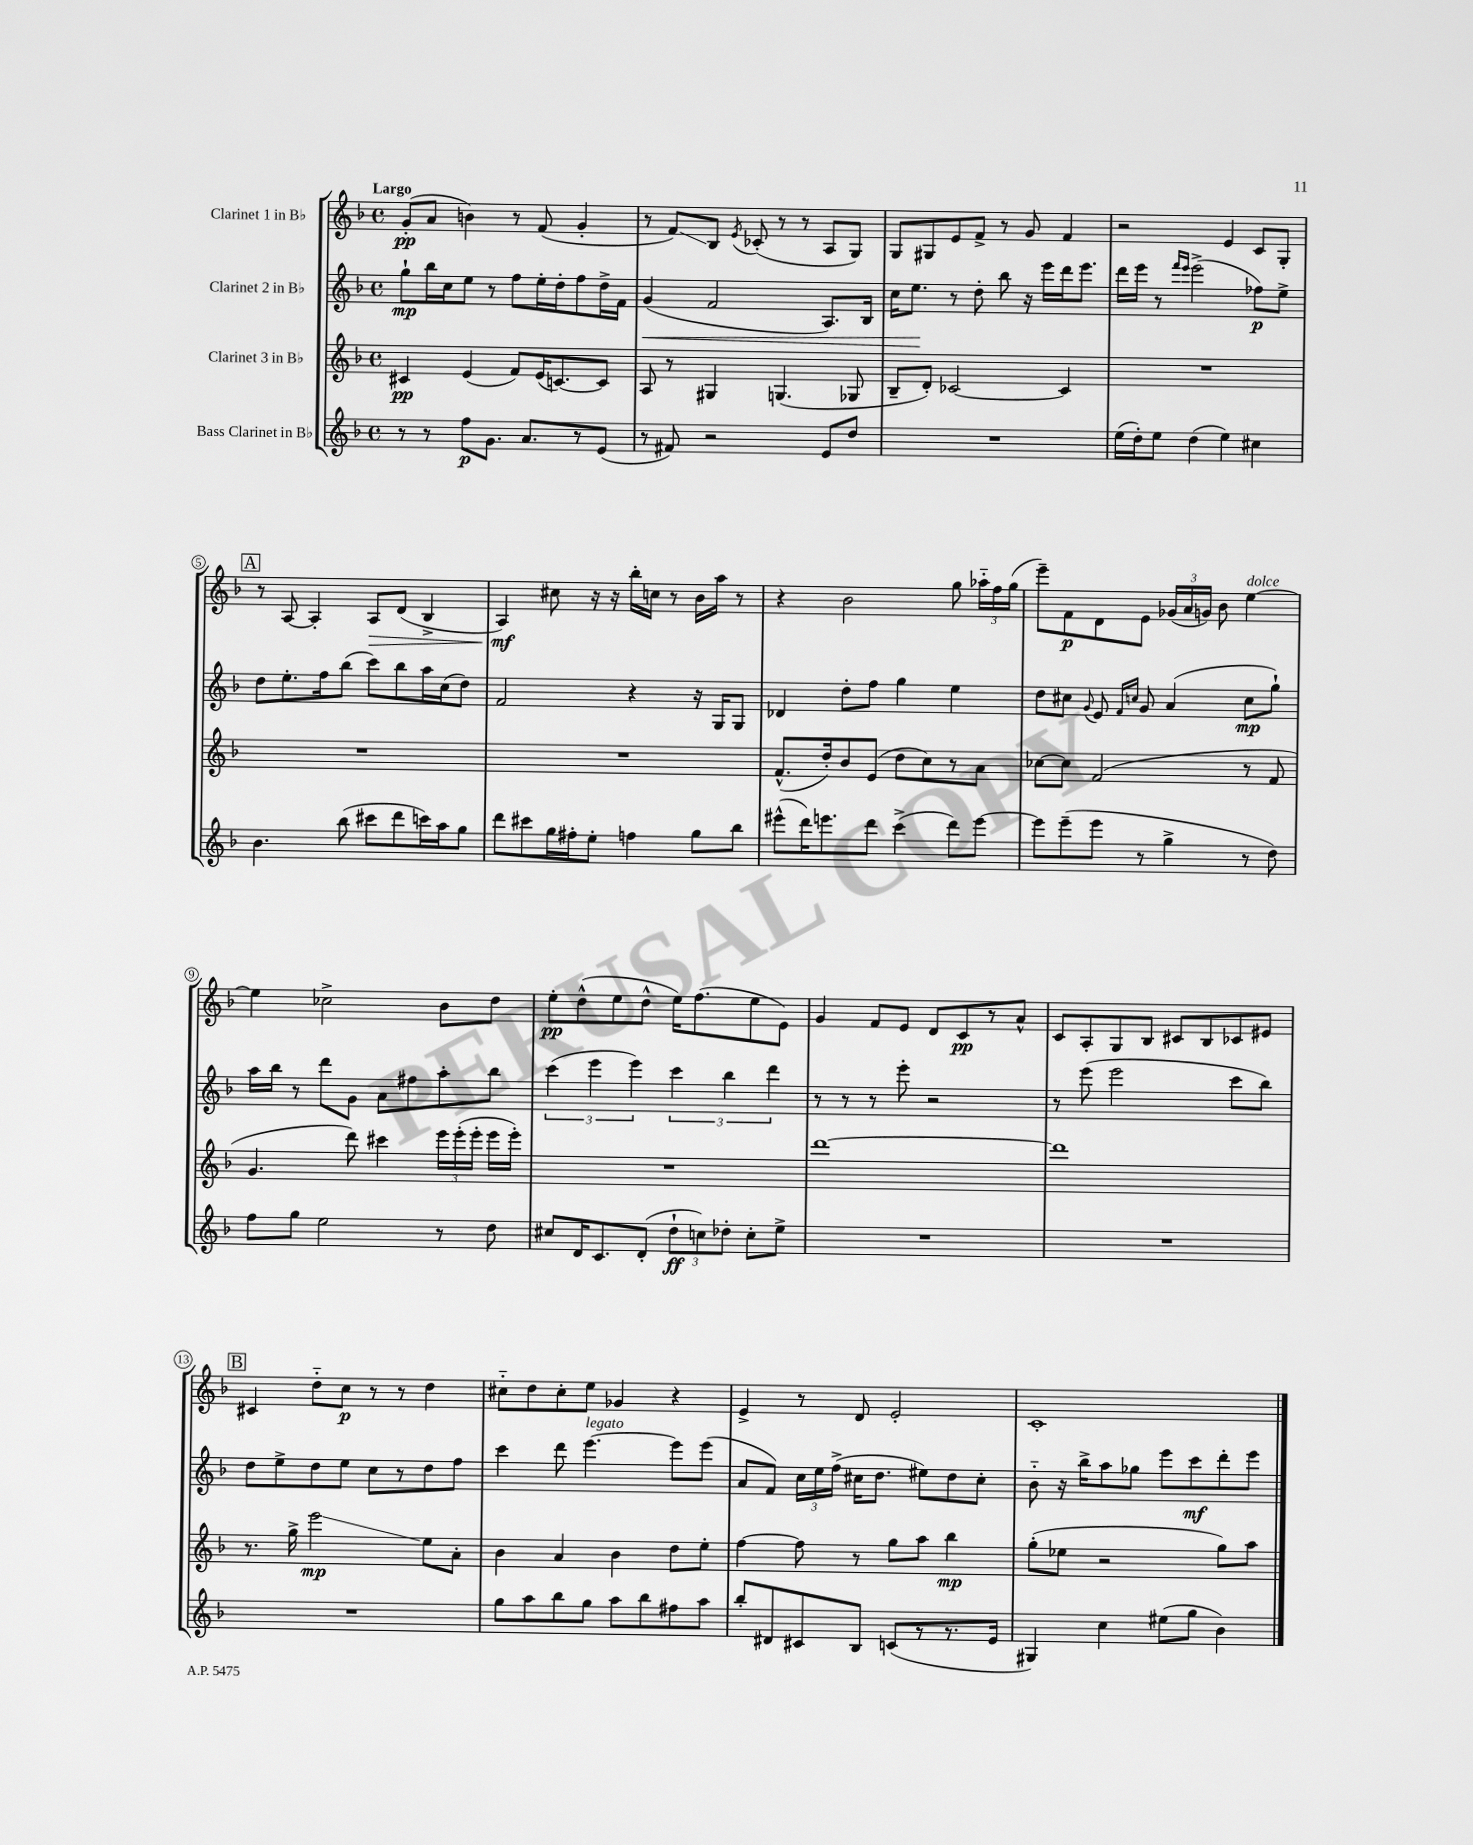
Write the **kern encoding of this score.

**kern	**kern	**kern	**kern
*staff4	*staff3	*staff2	*staff1
*clefG2	*clefG2	*clefG2	*clefG2
*k[b-]	*k[b-]	*k[b-]	*k[b-]
*M4/4	*M4/4	*M4/4	*M4/4
*met(c)	*met(c)	*met(c)	*met(c)
8r	4c#/	8gg`\L	(8g'/L
8r	.	16bb-\L	8a/J
.	.	16cc\J	.
8ff\L	(4e/	8ee\J	4b\)
8.g\J	.	8r	.
.	8f/L)	8ff\L	8r
8.a/L	.	.	.
.	(16e/K	16ee'\L	(8f/
.	[8.c/)	16dd'\J	.
8r	.	8ff\	4g'/
(8e/J	8c/]J	16dd^\L	.
.	.	16f\JJ	.
=	=	=	=
8r	8A/	(4g/	8r
8f#/)	8r	.	8f/L)
2r	4G#/	2f/	8B-/J
.	.	.	8qe/
.	.	.	(8c-'/
.	(4.G/	.	8r
.	.	.	8r
8e/L	.	8.A/L)	8A/L
8dd/J	8G-/	.	8G/J)
.	.	16B-/Jk	.
=	=	=	=
1r	8B-~/L	16cc\LK	8G/L
.	.	8.ee\J	.
.	8d'/J)	.	8G#/
.	[2c-/	8r	8e/
.	.	8dd'\	8f^/J
.	.	8bb-\	8r
.	.	16r	8g/
.	.	16eee\LL	.
.	4c-/]	16ddd\J	4f/
.	.	8.eee\J	.
=	=	=	=
(16ee\LL	1r	16ddd\LL	2r
16dd'\J)	.	16eee\JJ	.
8ee\J	.	8r	.
.	.	16qqfff/LL	.
.	.	16qqeee/JJ	.
(4dd\	.	(2eee^\	.
4ee\)	.	.	4e/
4cc#\	.	8ff-\L)	8c/L
.	.	8ee^\J	8G'/J
=	=	=	=
4.b-\	1r	8dd\L	8r
.	.	8.ee'\	[8A/
.	.	.	4A'/]
.	.	16ff\k	.
(8bb-\	.	(8bb-\J	.
8ccc#\L	.	8ccc\L)	8A/L
8ddd\	.	8bb-\	(8d/J
16ccc\L)	.	16aa\L	4B-^/
16aa\J	.	(16cc\J	.
8gg\J	.	8dd\J)	.
=	=	=	=
8ddd\L	1r	2f/	4A/)
8ccc#\	.	.	.
16gg\L	.	.	8cc#\
16ff#'\J	.	.	.
8ee'\J	.	.	16r
.	.	.	16r
4ff\	.	4r	16bb-'\LL
.	.	.	16cc\JJ
.	.	.	8r
8gg\L	.	16r	16b-\LL
.	.	16G/LK	16aa\JJ
8bb-\J	.	8G/J	8r
=	=	=	=
(8eee#^^\L	(8.f^^/L	4d-/	4r
16ddd\K)	.	.	.
8.eee\	16dd'/k)	.	.
.	8b-/	8dd'\L	2b-\
8ddd\J	(8e/J	8ff\J	.
(4ccc^\	8dd\L	4gg\	.
.	8cc\)	.	.
8ddd\L)	8r	4ee\	8gg\
[8eee\J	8a\J	.	24aa-'~\LL
.	.	.	24ff\
.	.	.	(24gg\JJ
=	=	=	=
8eee\]L	[8cc-\L	8dd\L	8eee~\L)
(8eee~\	8cc-\]J	8cc#\J	8f\
.	.	8qqg/	.
8eee\J	(2f/	8e/	8d\
.	.	16qqf/LL	.
.	.	16qqcc/JJ	.
8r	.	8g/	8e\J
4gg^\	.	(4a/	(24g-/LL
.	.	.	24a/
.	.	.	24g/JJ)
.	.	.	8b-\
8r	8r	8cc\L	[4ee\
8dd\)	8f/	8gg`\J)	.
=	=	=	=
8ff\L	4.g/	16aa\LL	4ee\]
.	.	16bb-\JJ	.
8gg\J	.	8r	.
2ee\	.	8ddd\L	2cc-^\
.	8ddd\)	8g\J	.
.	4ccc#\	8a\L	.
.	.	8ff#\	.
8r	24eee\LL	8aa'\	8b-\L
.	(24eee'\	.	.
.	24eee'\JJ	.	.
8dd\	16eee\LL	8bb-\J	8dd\J
.	16eee'\JJ)	.	.
=	=	=	=
8cc#/L	1r	(6ccc\	8ee'\L
16d/K	.	.	(8dd^^\
.	.	6eee\	.
8.c/	.	.	.
.	.	.	8ee\
.	.	6eee\)	.
(8d'/J	.	.	8dd^^\J
12dd`\L	.	6ccc\	16ee\LK)
.	.	.	(8.ff\
12cc\)	.	.	.
12dd-'\J	.	6bb-\	.
8cc'\L	.	.	8ee\
.	.	6ddd\	.
8ee^\J	.	.	8e\J)
=	=	=	=
1r	[1ddd	8r	4g/
.	.	8r	.
.	.	8r	8f/L
.	.	8eee'\	8e/J
.	.	2r	8d/L
.	.	.	8c/
.	.	.	8r
.	.	.	8a^^/J
=	=	=	=
1r	1ddd]	8r	8c/L
.	.	(8eee\	8A'/
.	.	2eee\	8G/
.	.	.	8B-/J
.	.	.	8c#/L
.	.	.	8B-/
.	.	8ccc\L	8c-/
.	.	8bb-\J)	8e#/J
=	=	=	=
1r	8.r	8dd\L	4c#/
.	.	8ee^\	.
.	16gg^\	.	.
.	2eee\	8dd\	8dd'~\L
.	.	8ee\J	8cc\J
.	.	8cc\L	8r
.	.	8r	8r
.	8ee\L	8dd\	4dd\
.	8a'\J	8ff\J	.
=	=	=	=
8gg\L	4b-\	4ccc\	8cc#'~\L
8aa\	.	.	8dd\
8bb-\	4a/	8ddd\	8cc#'\
8gg\J	.	[4.eee\	8ee\J
8aa\L	4b-\	.	4g-/
8bb-\	.	.	.
8ff#\	8dd\L	8eee\]L	4r
8aa\J	8ee'\J	(8eee\J	.
=	=	=	=
8bb-'/L	[4ff\	8a/L	4e^/
8d#/	.	8f/J)	.
8c#/	8ff\]	24cc\LL	8r
.	.	24ee\	.
.	.	(24ff^\JJ	.
8B-/J	8r	16cc#\LK	8d/
.	.	8.dd\J	.
(8c/L	8gg\L	.	2e'/
8r	8aa\J	8ee#\L)	.
8.r	4bb-\	8dd\	.
.	.	8cc#'\J	.
16e/Jk	.	.	.
=	=	=	=
4G#/)	(8gg'\L	8b-'~\	1c'
.	8ee-\J	16r	.
.	.	16bb-^\LK	.
4cc\	2r	8aa\	.
.	.	8gg-\J	.
(8ee#\L	.	8eee\L	.
8gg\J	.	8ccc\	.
4b-\)	8gg\L)	8ddd'\	.
.	8aa\J	8eee\J	.
==	==	==	==
*-	*-	*-	*-
